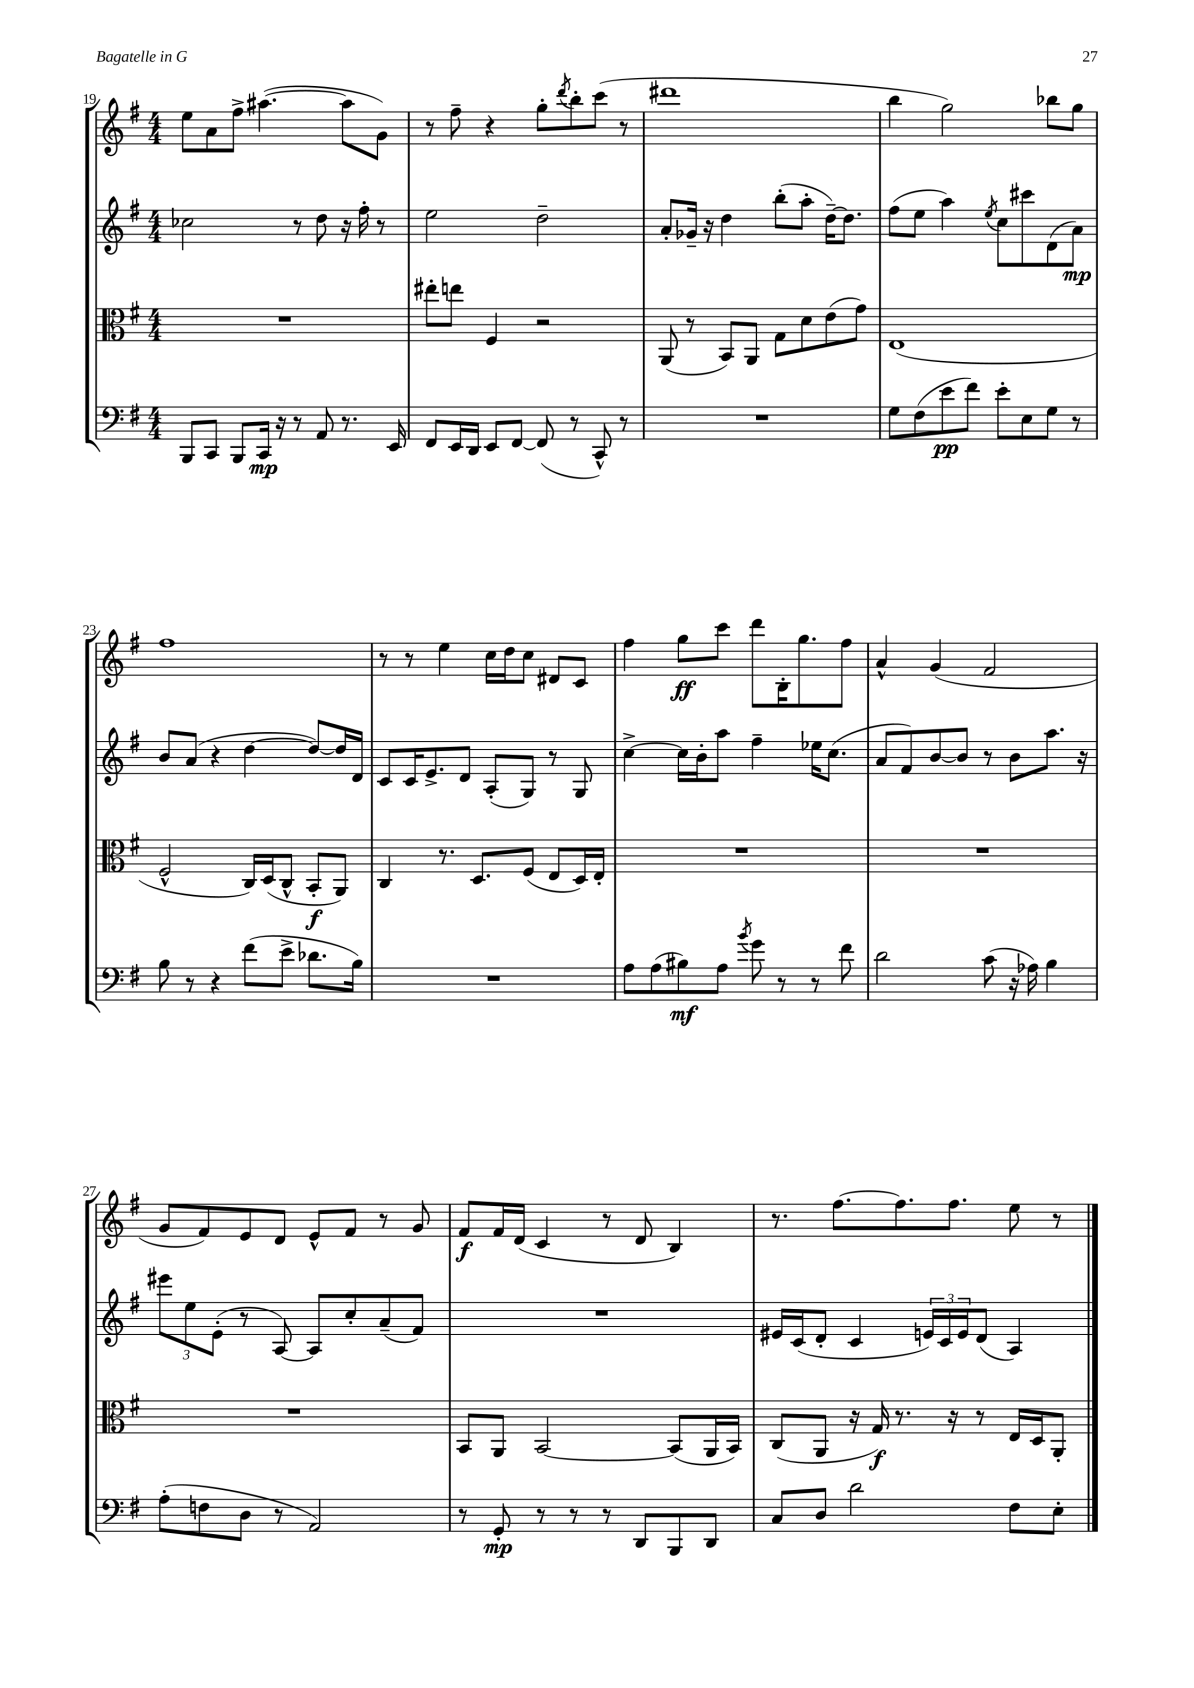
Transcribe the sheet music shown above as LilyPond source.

<<
\new StaffGroup <<
\new Staff = "s0" {
    \clef treble \key g \major \numericTimeSignature \time 4/4
    e''8 a'8 fis''8-> ais''4.~( ais''8 g'8) |
    r8 fis''8-- r4 g''8-. \acciaccatura { d'''8 } b''8-. c'''8( r8 |
    dis'''1 |
    b''4 g''2) bes''8 g''8 |
    fis''1 |
    r8 r8 e''4 c''16 d''16 c''8 dis'8 c'8 |
    fis''4 g''8\ff c'''8 d'''8 b16-. g''8. fis''8 |
    a'4-^ g'4( fis'2 |
    g'8 fis'8) e'8 d'8 e'8-^ fis'8 r8 g'8 |
    fis'8\f fis'16 d'16( c'4 r8 d'8 b4) |
    r8. fis''8.~ fis''8. fis''8. e''8 r8 \bar "|." |
}
\new Staff = "s1" {
    \clef treble \key g \major \numericTimeSignature \time 4/4
    ces''2 r8 d''8 r16 fis''16-. r8 |
    e''2 d''2-- |
    a'8-. ges'16-- r16 d''4 b''8-.( a''8-. d''16~--) d''8. |
    fis''8( e''8 a''4) \acciaccatura { e''8 } c''8 cis'''8 d'8( a'8\mp) |
    b'8 a'8( r4 d''4~ d''8~) d''16 d'16 |
    c'8 c'16 e'8.-> d'8 a8-.( g8) r8 g8 |
    c''4~-> c''16 b'16-. a''8 fis''4-- ees''16 c''8.( |
    a'8 fis'8) b'8~ b'8 r8 b'8 a''8. r16 |
    \tuplet 3/2 { eis'''8 e''8 e'8-.( } r8 a8~) a8 c''8-. a'8--( fis'8) |
    R1 |
    eis'16 c'16( d'8-. c'4 \tuplet 3/2 { e'16) c'16 e'16 } d'8( a4) \bar "|." |
}
\new Staff = "s2" {
    \clef alto \key g \major \numericTimeSignature \time 4/4
    R1 |
    eis''8-. e''8 fis4 r2 |
    a,8( r8 b,8) a,8 g8 d'8 e'8( g'8) |
    e1( |
    fis2-^ c16) d16( c8-^ b,8-.\f a,8) |
    c4 r8. d8. fis8( e8 d16) e16-. |
    R1 |
    R1 |
    R1 |
    b,8 a,8 b,2~ b,8( a,16 b,16) |
    c8( a,8 r16 g16\f) r8. r16 r8 e16 d16 a,8-. \bar "|." |
}
\new Staff = "s3" {
    \clef bass \key g \major \numericTimeSignature \time 4/4
    b,,8 c,8 b,,8 c,16\mp r16 r8 a,8 r8. e,16 |
    fis,8 e,16 d,16 e,8 fis,8~ fis,8( r8 c,8-^) r8 |
    R1 |
    g8 fis8( e'8\pp fis'8) e'8-. e8 g8 r8 |
    b8 r8 r4 fis'8( e'8-> des'8. b16) |
    R1 |
    a8 a8( bis8\mf) a8 \acciaccatura { b'8 } g'8 r8 r8 fis'8 |
    d'2 c'8( r16 aes16) b4 |
    a8-.( f8 d8 r8 a,2) |
    r8 g,8-.\mp r8 r8 r8 d,8 b,,8 d,8 |
    c8 d8 d'2 fis8 e8-. \bar "|." |
}
>>
>>
\layout { \context { \Score currentBarNumber = #19 } }
